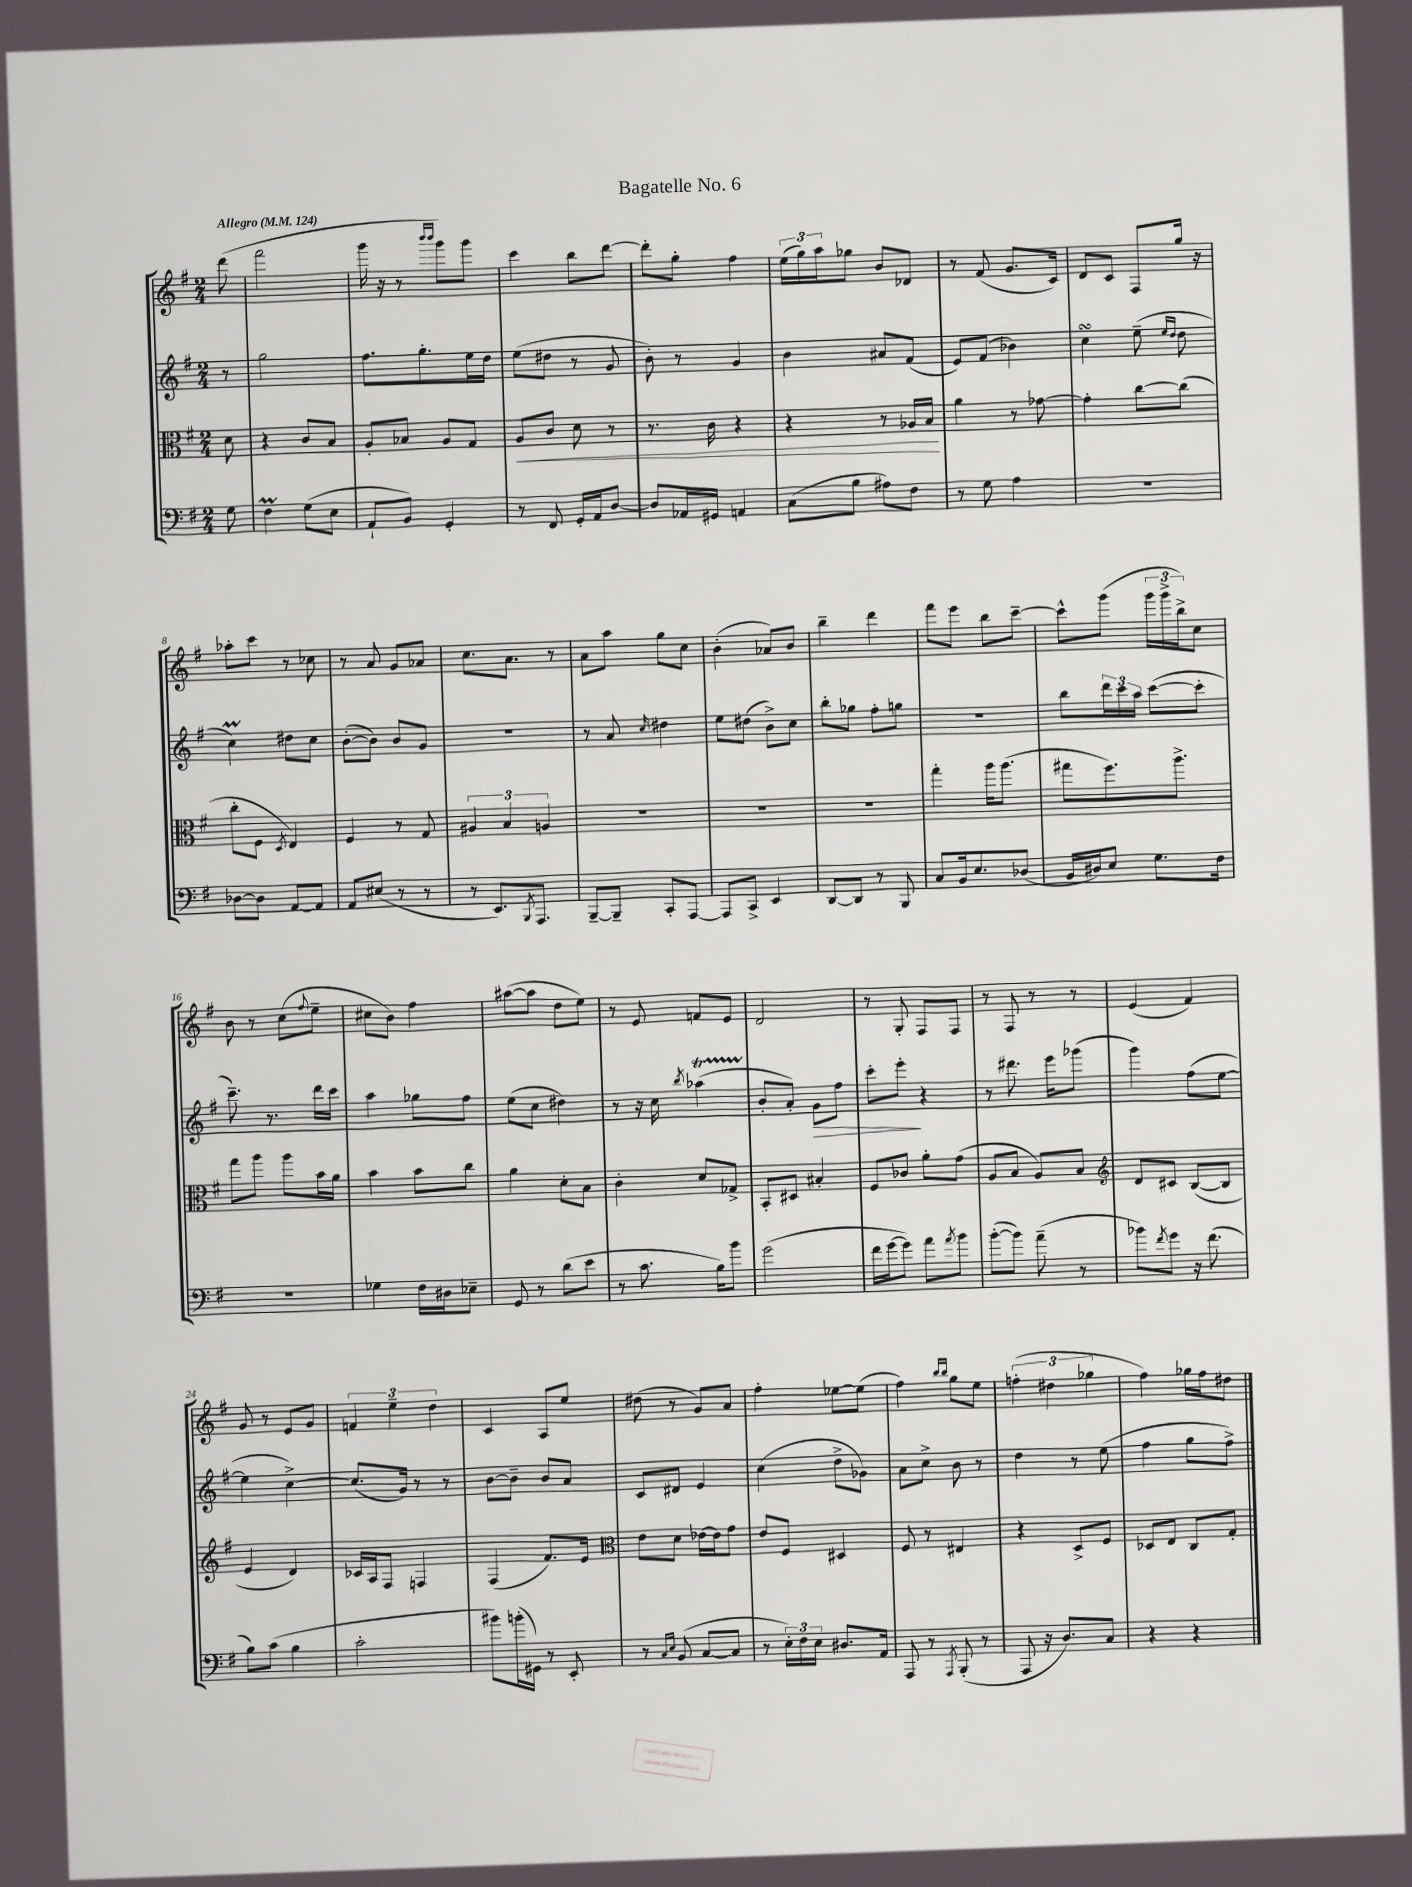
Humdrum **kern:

**kern	**kern	**dynam	**kern	**dynam	**kern
*part4	*part3	*part3	*part2	*part2	*part1
*staff4	*staff3	*staff3	*staff2	*staff2	*staff1
*clefF4	*clefC3	*	*clefG2	*	*clefG2
*k[f#]	*k[f#]	*	*k[f#]	*	*k[f#]
*M2/4	*M2/4	*	*M2/4	*	*M2/4
*MM124	*MM124	*	*MM124	*	*MM124
=	=	=	=	=	=
!	!	!	!	!	!LO:TX:a:B:t=Allegro
8G\	8d\	.	8r	.	(8ddd\
=1	=1	=1	=1	=1	=1
4F#m\	4r	.	2gg\	.	2fff#\
(8G\L	8c/L	.	.	.	.
8E\J	8B/J	.	.	.	.
=2	=2	=2	=2	=2	=2
8AA`/L	8A'/L	.	8.ff#\L	.	16ggg\
.	.	.	.	.	16r
8BB/J)	8B-X/J	.	.	.	8r
.	.	.	8.gg'\	.	.
.	.	.	.	.	16qqbbb/LL
.	.	.	.	.	16qqbbb/JJ
4GG'/	8A/L	.	.	.	8ggg\L)
.	8G/J	.	16ee\L	.	8ggg\J
.	.	.	16dd\JJ	.	.
=3	=3	=3	=3	=3	=3
!	!	!LO:HP:b	!	!	!
8r	8A/L	<	(8ee\L	.	4ccc\
8FF#/	8c/J	.	8dd#X\J	.	.
16GG'/LL	8d\	.	8r	.	8bb\L
16AA/J	.	.	.	.	.
[8D/J	8r	.	8g/	.	[8ddd\J
=4	=4	=4	=4	=4	=4
8D/L]	8.r	.	8b'\)	.	8ddd'\L]
16AA-X/L	.	.	8r	.	8gg'\J
16GG#X/JJ	16c\	.	.	.	.
4AAn/	4r	.	4g/	.	4ff#\
=5	=5	=5	=5	=5	=5
(8C\L	4r	.	4b\	.	(24ee\LL
.	.	.	.	.	24gg\)
.	.	.	.	.	24aa\J
8B\J	.	.	.	.	8gg-X\J
8A#X\L)	8r	.	8a#X/L	.	8b/L
8F#\J	16A-X/LL	.	(8f#/J	.	8d-X/J
.	16B/JJ	.	.	.	.
.	.	[	.	.	.
=6	=6	=6	=6	=6	=6
8r	4a\	.	8e/L)	.	8r
8G\	.	.	(8f#/J	.	(8f#/
4A\	8r	.	4b-X\)	.	8.g/L
.	[8g-X\	.	.	.	.
.	.	.	.	.	16c/Jk)
=7	=7	=7	=7	=7	=7
2r	4g-'\]	.	4ccsSSs\	.	8d/L
.	.	.	.	.	8c/J
.	[8cc\L	.	(8ee~\	.	8F#/L
.	.	.	16qqee/LL	.	.
.	.	.	16qqdd/JJ	.	.
.	(8cc\J]	.	8dd\	.	16gg/Jk
.	.	.	.	.	16r
!!LO:LB:g=z
=8	=8	=8	=8	=8	=8
[8D-X\L	8cc'\L	.	4ccM\)	.	8aa-X'\L
8D-\J]	8F#\J	.	.	.	8ccc\J
.	8qD/	.	.	.	.
[8AA/L	4E/)	.	8dd#X\L	.	8r
8AA/J]	.	.	8cc\J	.	8cc-X\
=9	=9	=9	=9	=9	=9
8AA/L	4F#/	.	([8b'\L	.	8r
(8E#X/J	.	.	8b\J])	.	8a/
8r	8r	.	8b/L	.	8g/L
8r	8G/	.	8g/J	.	8a-X/J
=10	=10	=10	=10	=10	=10
8r	6A#X/	.	2r	.	8.cc\L
8.EE/L)	.	.	.	.	.
.	6B/	.	.	.	.
.	.	.	.	.	8.a\J
8qBBB/	.	.	.	.	.
8.AAA/J	.	.	.	.	.
.	6An/	.	.	.	.
.	.	.	.	.	8r
=11	=11	=11	=11	=11	=11
[8BBB~/L	2r	.	8r	.	8a\L
8BBB~/J]	.	.	8a/	.	8aa\J
.	.	.	16qqcc/	.	.
8CC'/L	.	.	4dd#X\	.	8gg\L
[8AAA/J	.	.	.	.	8cc\J
=12	=12	=12	=12	=12	=12
8AAA/L]	2r	.	8ee\L	.	(4b'\
8CC^/J	.	.	(8dd#X\J	.	.
4EE/	.	.	8b^\L)	.	8a-X/L)
.	.	.	8cc\J	.	8b/J
=13	=13	=13	=13	=13	=13
[8DD/L	2r	.	8bb'\L	.	4bb~\
8DD/J]	.	.	8gg-X\J	.	.
8r	.	.	8ff#'\L	.	4ddd\
8BBB/	.	.	8ggn\J	.	.
=14	=14	=14	=14	=14	=14
8C/L	4gg'\	.	2r	.	8fff#\L
16BB/k	.	.	.	.	8eee\J
8.E/	.	.	.	.	.
.	16aa\KL	.	.	.	8bb\L
.	(8.aa\J	.	.	.	.
(8D-X/J	.	.	.	.	[8ccc~\J
=15	=15	=15	=15	=15	=15
16BB/LL	8gg#X\L	.	8bb\L	.	8ccc^^\L]
16D#X/J)	.	.	.	.	.
8E/J	8.ff#\)	.	24ddd\L	.	(8ggg\J
.	.	.	24ccc\	.	.
.	.	.	24aa\JJ	.	.
8.G\L	.	.	([8ccc\L	.	24ggg\LL
.	.	.	.	.	24ggg^\
.	8.aa^\J	.	.	.	.
.	.	.	.	.	24bb^\J)
.	.	.	8ccc'\J]	.	8cc\J
16F#\Jk	.	.	.	.	.
!!LO:LB:g=z
=16	=16	=16	=16	=16	=16
2r	8gg\L	.	8.ccc~\)	.	8b\
.	8aa\J	.	.	.	8r
.	.	.	8.r	.	.
.	8aa\L	.	.	.	(8cc\L
.	.	.	.	.	8qqff#/
.	16b\L	.	16ddd\LL	.	8ee~\J
.	16a\JJ	.	16ccc\JJ	.	.
=17	=17	=17	=17	=17	=17
4G-X\	4b\	.	4aa\	.	8cc#X\L
.	.	.	.	.	8b\J)
16F#\LL	8b\L	.	8gg-X\L	.	4ff#\
16D#X\J	.	.	.	.	.
8E-X~\J	8cc\J	.	8ff#\J	.	.
=18	=18	=18	=18	=18	=18
8GG/	4a\	.	(8ee\L	.	([8aa#X\L
8r	.	.	8cc\J	.	8aa#\J]
(8d\L	8d'\L	.	4dd#X\)	.	8dd\L
8e\J	8B\J	.	.	.	8ee\J)
=19	=19	=19	=19	=19	=19
8r	4c'\	.	8r	.	8r
8.c\	.	.	16r	.	8e/
.	.	.	16cc\	.	.
.	.	.	8qbb/	.	.
.	8d/L	.	(4aa-XT\	.	8fn/L
16B\KL)	.	.	.	.	.
8b\J	8G-X^/J	.	.	.	8e/J
=20	=20	=20	=20	=20	=20
(2g\	8BB'/L	.	8b'/L	.	2d/
.	8D#X/J	.	8a'/J)	.	.
!	!	!	!	!LO:HP:b	!
.	4B#X'/	.	8g\L	>	.
.	.	.	8ff#\J	.	.
=21	=21	=21	=21	=21	=21
16f#\LL	8F#/L	.	8ccc'\L	.	8r
[16g\J	.	.	.	.	.
8g\J])	8c-X/J	.	8eee'\J	.	8G'/
8a\L	8a'\L	.	4r	]	8F#/L
8qa/	.	.	.	.	.
8b\J	(8g\J	.	.	.	8F#/J
=22	=22	=22	=22	=22	=22
([8b'\L	8A/L	.	8r	.	8r
8b\J])	8B/J	.	8.ddd#X\	.	8F#/
(8a~\	8A/L)	.	.	.	8r
.	.	.	16eee\KL	.	.
8r	8B/J	.	(8ggg-X\J	.	8r
=23	=23	=23	=23	=23	=23
*	*clefG2	*	*	*	*
8b-X\L)	8d/L	.	4ggg\)	.	(4e/
8qf#/	.	.	.	.	.
8g\J	8c#X/J	.	.	.	.
16r	([8B/L	.	(8ff#\L	.	4f#/)
(8.f#\	.	.	.	.	.
.	8B/J]	.	[8ee\J	.	.
!!LO:LB:g=z
=24	=24	=24	=24	=24	=24
8B\L)	4e/	.	4ee\]	.	8g/
(8c\J	.	.	.	.	8r
4B\	4d/)	.	[4cc^\)	.	8e/L
.	.	.	.	.	8g/J
=25	=25	=25	=25	=25	=25
2c'\	16c-X/LL	.	(8.cc/L]	.	6fn/
.	16A/J	.	.	.	.
.	8F#/J	.	.	.	.
.	.	.	.	.	6ee~\
.	.	.	16g/Jk)	.	.
.	4Fn/	.	8r	.	.
.	.	.	.	.	6dd\
.	.	.	8r	.	.
=26	=26	=26	=26	=26	=26
8b#X\L)	(4F#/	.	[8b\L	.	4c/
(16bn'\L	.	.	8b~\J]	.	.
16GG#X\JJ)	.	.	.	.	.
8r	8.f#/L)	.	8b/L	.	8A/L
8EE'/	.	.	8a/J	.	8ee/J
.	16e/Jk	.	.	.	.
=27	=27	=27	=27	=27	=27
*	*clefC3	*	*	*	*
8r	8e\L	.	8c/L	.	(8dd#X\
16qqC/LL	.	.	.	.	.
16qqE/JJ	.	.	.	.	.
(8BB/	8d\J	.	8d#X/J	.	8r
[8C/L	[16e-X\LL	.	4e/	.	8g/L)
.	16e-\J]	.	.	.	.
8C/J]	8g\J	.	.	.	8a/J
=28	=28	=28	=28	=28	=28
8r	8e/L	.	(4cc\	.	4ff#'\
24E'\LL)	8F#/J	.	.	.	.
24F#\	.	.	.	.	.
24E\JJ	.	.	.	.	.
8.D#X/L	4D#X/	.	8dd^\L	.	[8ee-X\L
.	.	.	8g-X\J)	.	(8ee-\J]
16AA/Jk	.	.	.	.	.
=29	=29	=29	=29	=29	=29
8AAA/	8F#/	.	8a\L	.	4ff#\)
8r	8r	.	8cc^\J	.	.
.	.	.	.	.	16qqbb/LL
8qAAA/	.	.	.	.	16qqbb/JJ
(8BBB'/	4E#X/	.	8b\	.	8gg\L
8r	.	.	8r	.	8ee\J
=30	=30	=30	=30	=30	=30
8AAA/	4r	.	4dd\	.	(6ffn'\
16r	.	.	.	.	.
.	.	.	.	.	6dd#X\
8.D/L)	.	.	.	.	.
.	8D^/L	.	8r	.	.
.	.	.	.	.	6gg-X\
8C/J	8F#/J	.	(8ee\	.	.
=31	=31	=31	=31	=31	=31
4r	8D-X/L	.	4ff#\	.	4ff#\)
.	8E/J	.	.	.	.
4r	8C/L	.	8gg\L	.	16gg-X\LL
.	.	.	.	.	16ff#\J
.	8G'/J	.	8ff#^\J)	.	8dd#X\J
==	==	==	==	==	==
*-	*-	*-	*-	*-	*-
